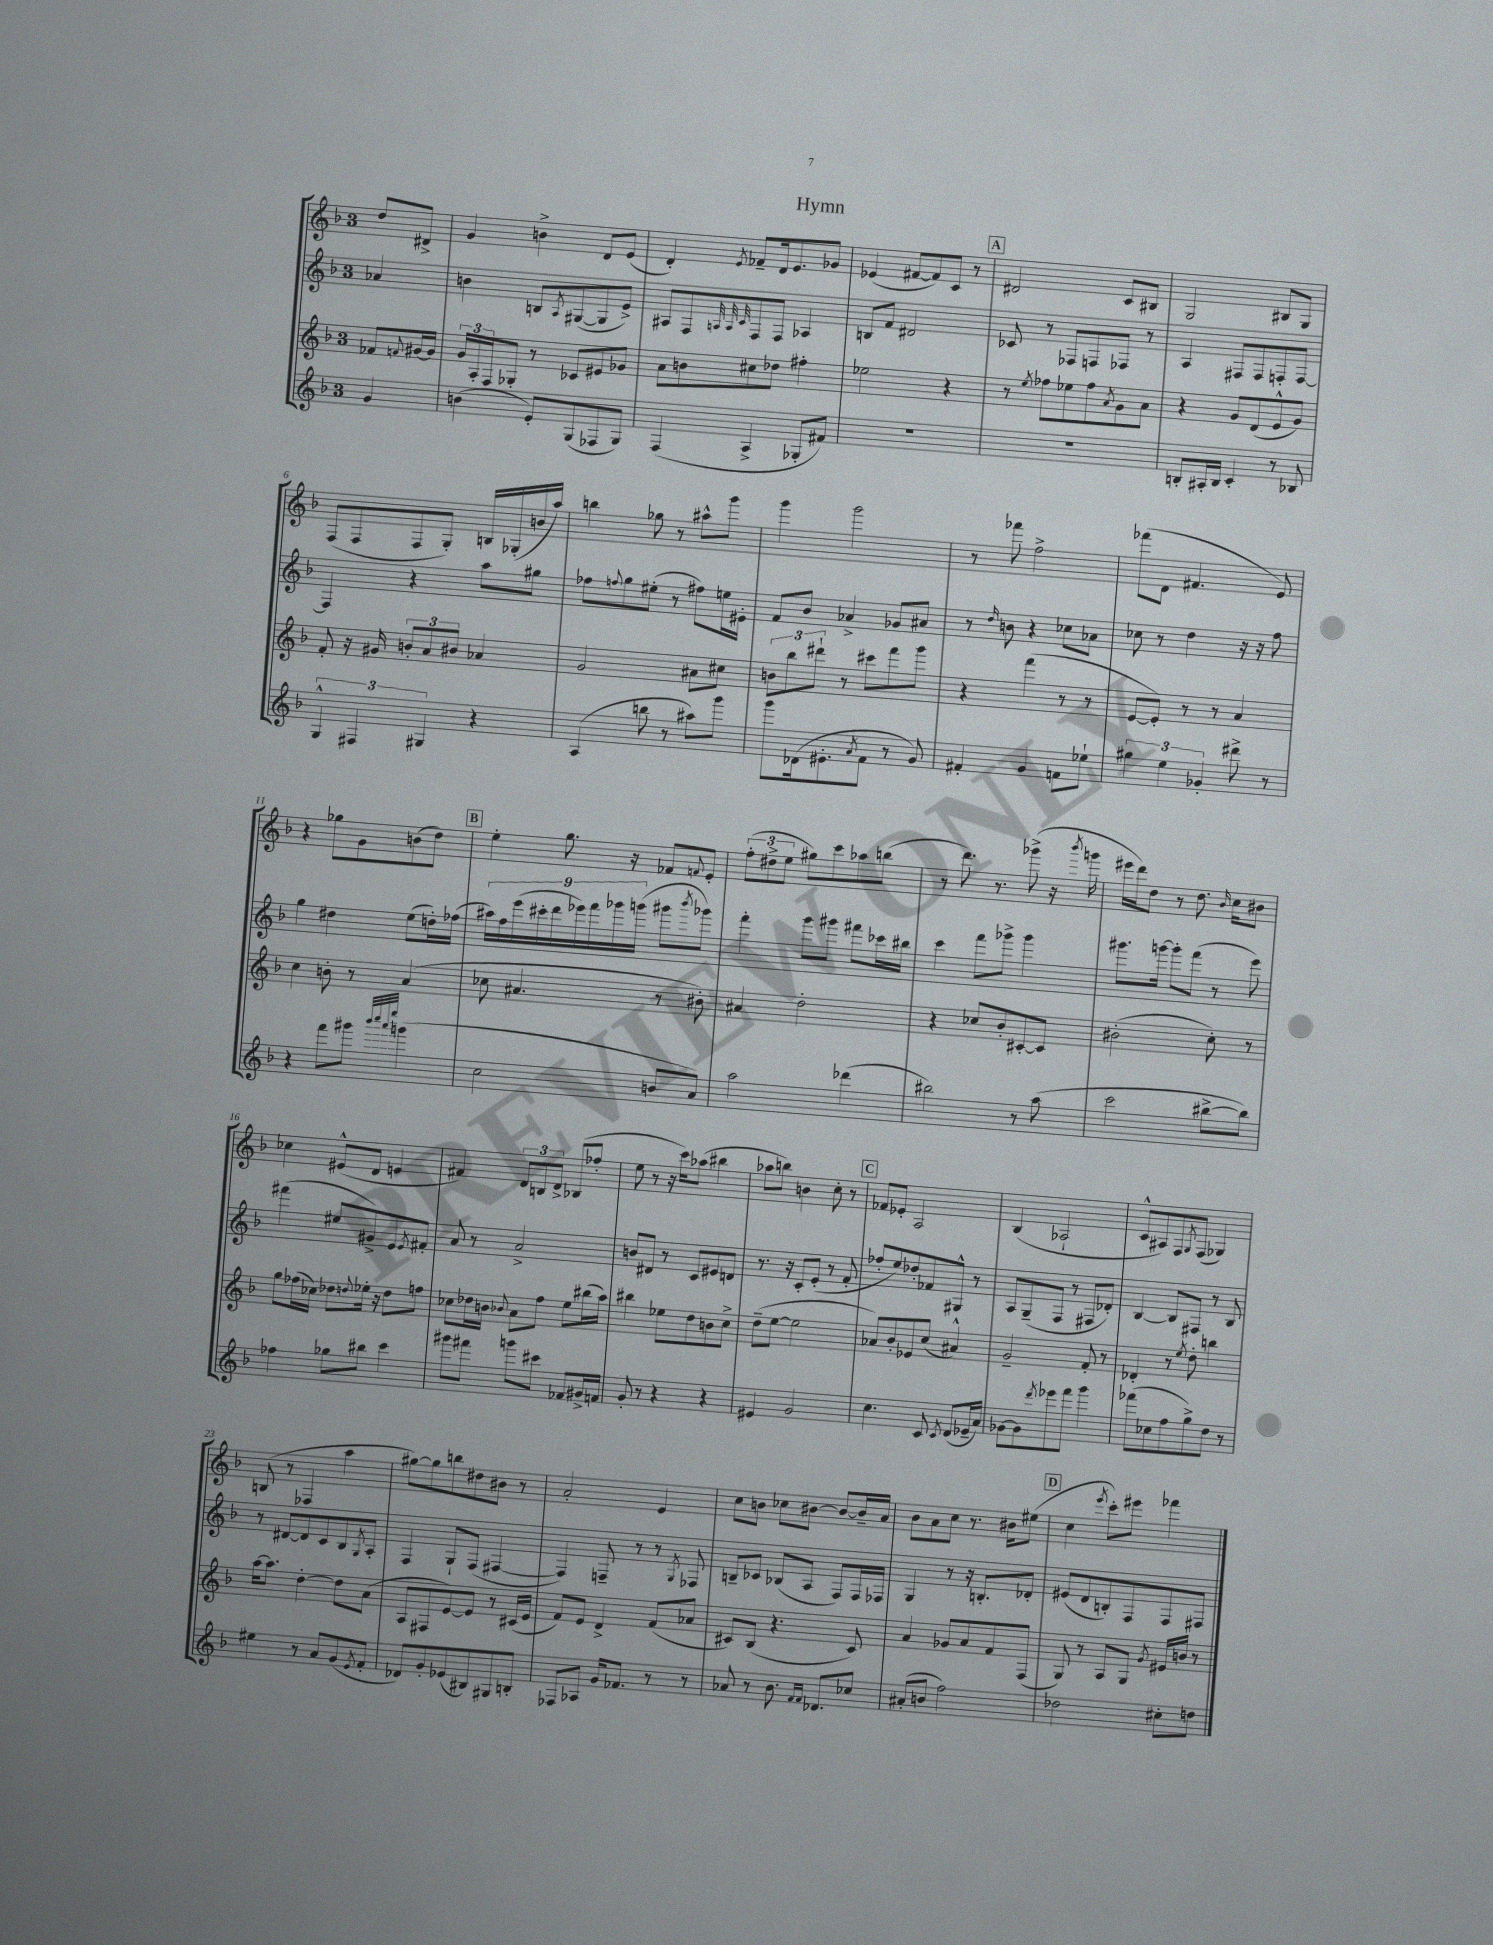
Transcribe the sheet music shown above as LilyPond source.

\header { title = "Hymn" }
<<
\new StaffGroup <<
\new Staff = "s0" {
    \clef treble \key f \major \once \override Staff.TimeSignature.style = #'single-digit \time 3/4 \partial 4
    d''8 dis'8-> |
    g'4 b'4-> d'8 e'8( |
    d'4-.) \acciaccatura { e'8 } fes'8-- d'16 e'8. ges'8 |
    ees'4( fis'8~ fis'8) c'8 r8 |
    \mark \markup { \box "A" } dis'2 c'8 bis8 |
    g2 bis8 g8 |
    f8( f8 f8 g8-.) b16 ges16-.( b'16 a''16) |
    b''4 ges''8 r8 ais''8-^ g'''8 |
    g'''4 g'''2 |
    r8 fes'''8 f''2-> |
    fes'''8( d'8 fis'4. e'8) |
    r4 ges''8 g'8 b'8( d''8) |
    \mark \markup { \box "B" } e''4-. g''8. r16 fes'8 \appoggiatura { f'8 } e'8-. |
    \tuplet 3/2 { f''8-.( dis''8-> e''8 } gis''8) c'''8 aes''8 b''8( |
    r8 d'''8.) r8. ges'''8->( r16 \acciaccatura { bes'''8 } g'''16 |
    eis'''16 d'''16) d''8 r8 d''8. \grace { bes'16 } c''16 bis'8 |
    ces''4 eis'8-^( d'8 e'4 |
    fis'4) \tuplet 3/2 { d'8 b8 d'8-> } bes8( fes''8-. |
    e''8 r8 r16 c'''16) aes''8( bis''4 |
    aes''8 b''8) b'4 c''8-. r8 |
    \mark \markup { \box "C" } fes'8 ees'8-. a2 |
    bes4( aes2-! |
    c'8-^ ais8) f8 \acciaccatura { g8 } f8( ges4) |
    b8( r8 fes4 a''4 |
    gis''8~) gis''8 b''8 dis''8 bis'8 r8 |
    a'2-. e'4 |
    c''8 b'8 ces''8 bis'8~ bis'8~ bis'16-- a'16 |
    bes'8 a'8 c''8 r8. bis'16 eis''8( |
    \mark \markup { \box "D" } c''4 \acciaccatura { e'''8 } c'''8-.) eis'''8 fes'''4 \bar "|." |
}
\new Staff = "s1" {
    \clef treble \key f \major \once \override Staff.TimeSignature.style = #'single-digit \time 3/4 \partial 4
    aes'4 |
    b'4 b8 \acciaccatura { a8 } gis8~( gis8 e'8->) |
    ais8 f8 \grace { a32 a32 c'32 } f8 f8 aes4 |
    b8 f'8 dis'2 |
    \mark \markup { \box "A" } ces'8 r8 fes8 f8 fes8 r8 |
    a4 fis8 fis8 f8-. f8~ |
    f4 r4 a''8 gis''8 |
    fes''8 \appoggiatura { f''8 } g''8 eis''8-.( r8 fis''8) e''16 eis'16-. |
    f'8 bes'8 aes'4-> ges'8 ais'8 |
    r8 \grace { d''16 } b'8 r4 ces''8 aes'8 |
    ces''8 r8 d''4 r16 r16 f''8 |
    g''4 dis''4 e''8( d''16-.) fes''16( |
    \mark \markup { \box "B" } \tuplet 9/8 { ais''16) f''16 e'''16( cis'''16-. d'''16 ees'''16) f'''16 ges'''16 g'''16( } gis'''8 \acciaccatura { bes'''8 } ges'''8) |
    f'''4-. g'''8 gis'''8 fis'''8 ces'''16 bis''16 |
    c'''4 f'''8 ges'''8-> ges'''4 |
    gis'''8. g'''16~ g'''8-. f'''8( r8 e'''8) |
    fis'''4( eis''8 gis'8->) e'8 \acciaccatura { e'8 } fis'8-. |
    a'8 r8 a'2-> |
    b'8 dis'8 r8 c'8 eis'8 d'8 |
    r8. r16 c'8-. e'8-.( r8 f'8-. |
    \mark \markup { \box "C" } fes''8-. e''8) des''8-. fes'8 gis8-^ r8 |
    a8 g8--( f8 r8 fis8 des'8-.) |
    bes4~ bes8 fis8 r8 bes8 |
    r8 dis'8~ dis'8 c'8 bes8 \acciaccatura { g8 } a8-. |
    f4 g8-! f8( fis4~ |
    fis4) f8-- r8 r8 \acciaccatura { g8 } fes8 |
    b8-- ces'8 bes8( a8 f8) f16 fes16 |
    g4 r8 r16 b8.-. des'8-. |
    \mark \markup { \box "D" } eis'8( d'8 b8-.) f8 f8 fis8 \bar "|." |
}
\new Staff = "s2" {
    \clef treble \key f \major \once \override Staff.TimeSignature.style = #'single-digit \time 3/4 \partial 4
    fes'8 \appoggiatura { f'8 } gis'16~ gis'16 |
    \tuplet 3/2 { g'16 a16-. f16 } ges8-. r8 ces'8 eis'8 ges'8 |
    a'8 b'8 cis''8 des''8 fis''4-. |
    ees''2 r4 |
    \mark \markup { \box "A" } r8 \acciaccatura { e''8 } fes''8 ees''8 fes''8 \acciaccatura { a'8 } g'8 a'8 |
    r4 g'8 d'8( e'8-^ g'8) |
    f'8-. r16 gis'16 \tuplet 3/2 { b'8-. a'8 bis'8 } aes'4 |
    g'2 ais'8 cis''8 |
    \tuplet 3/2 { b'8 bes''8 dis'''8-! } r8 cis'''8 f'''8 g'''8 |
    r4 f'''4( r8 r8 |
    e'8~ e'8-.) r8 r8 a'4 |
    c''4 b'8-. r8 a'4( |
    \mark \markup { \box "B" } ces''8 ais'4. r8 bis'8-.) |
    ais'4 d''2-. |
    r4 ces''8 bes'8-. cis'8~-. cis'8 |
    bis'2-.( c''8-.) r8 |
    g''8 fes''16( ces''16) des''8 \appoggiatura { d''8 } ees''16-. r16 d''8 f''8 |
    ces''8 des''16 b'16 \appoggiatura { bes'8 } a'8 f''8 e''8 bis''16( a''16) |
    bis''4 ees''8 d''8 b'8 c''8-> |
    d''8--( e''8~ e''2 |
    \mark \markup { \box "C" } aes'8) bes'8-. ees'8 c''8( ais'4-^) |
    g'2-- f'8-. r8 |
    des'4-. r8 \acciaccatura { e''8 } d''8-. b''4 |
    a''16~ a''8. d''4~-. d''8 a'8( |
    a8 fis8 e'8~) e'8 r8 cis'16( e'16 |
    f'8) e'8 d'4-> f'8( aes'8 |
    cis'8) bes8( r4. cis'8) |
    a'4 ges'8 a'8 f'8 f8( |
    \mark \markup { \box "D" } g8) r8 a8 g8 \acciaccatura { g'8 } eis'16 b'16 r8 \bar "|." |
}
\new Staff = "s3" {
    \clef treble \key f \major \once \override Staff.TimeSignature.style = #'single-digit \time 3/4 \partial 4
    g'4 |
    b'4( e'8-.) g8( fes8 g8) |
    f4( a4-> ges8-. fis'8) |
    R2. |
    \mark \markup { \box "A" } R2. |
    b8-. ais16-. b16 c'4-. r8 bes8 |
    \tuplet 3/2 { g4-^ fis4 gis4 } r4 |
    a4( b''8 r8 ais''8) g'''8 |
    g'''8 des'16( eis'8.-. \acciaccatura { a'8 } f'8 r8 g'8) |
    fis'4-. g'4 f'8 ees''8-! |
    \tuplet 3/2 { gis''4 e''4 ges'4-. } dis'''8-> r8 |
    r4 f'''8 gis'''8 \grace { bes'''32 c''''32 a'''32 e''''32 } g'''4( |
    \mark \markup { \box "B" } c''2 b'8 a'8) |
    a''2 des'''4( |
    bis''2) r8 a''8( |
    c'''2 bis''8~-> bis''8) |
    fes''4 ges''8 bis''8 c'''4 |
    gis'''8 fis'''8 g'''8 cis'''8 fes'8 gis'16-> f'16 |
    g'8-. r8 r4 r4 |
    eis'4 g'2 |
    \mark \markup { \box "C" } c''4. c'8 \acciaccatura { c'8 } d'8( ees'16-- a'16) |
    ges'8~ ges'8 \acciaccatura { d'''8 } ees'''8 f'''8 g'''4 |
    fes'''8( ces''8 f''8 g''8->) d''8 r8 |
    eis''4 r8 a'8 g'8( \acciaccatura { e'8 } f'8-. |
    des'8) g'8-. ees'8( bis8) gis8 b8-. |
    fes8 aes8 g'16 fes'8. r8 r8 |
    aes'8 r8 bes'8. \grace { f'16 f'16 } des'8. ces''8 |
    ais'8-.( b'8 f''2) |
    \mark \markup { \box "D" } des''2 cis''8-. d''8 \bar "|." |
}
>>
>>
